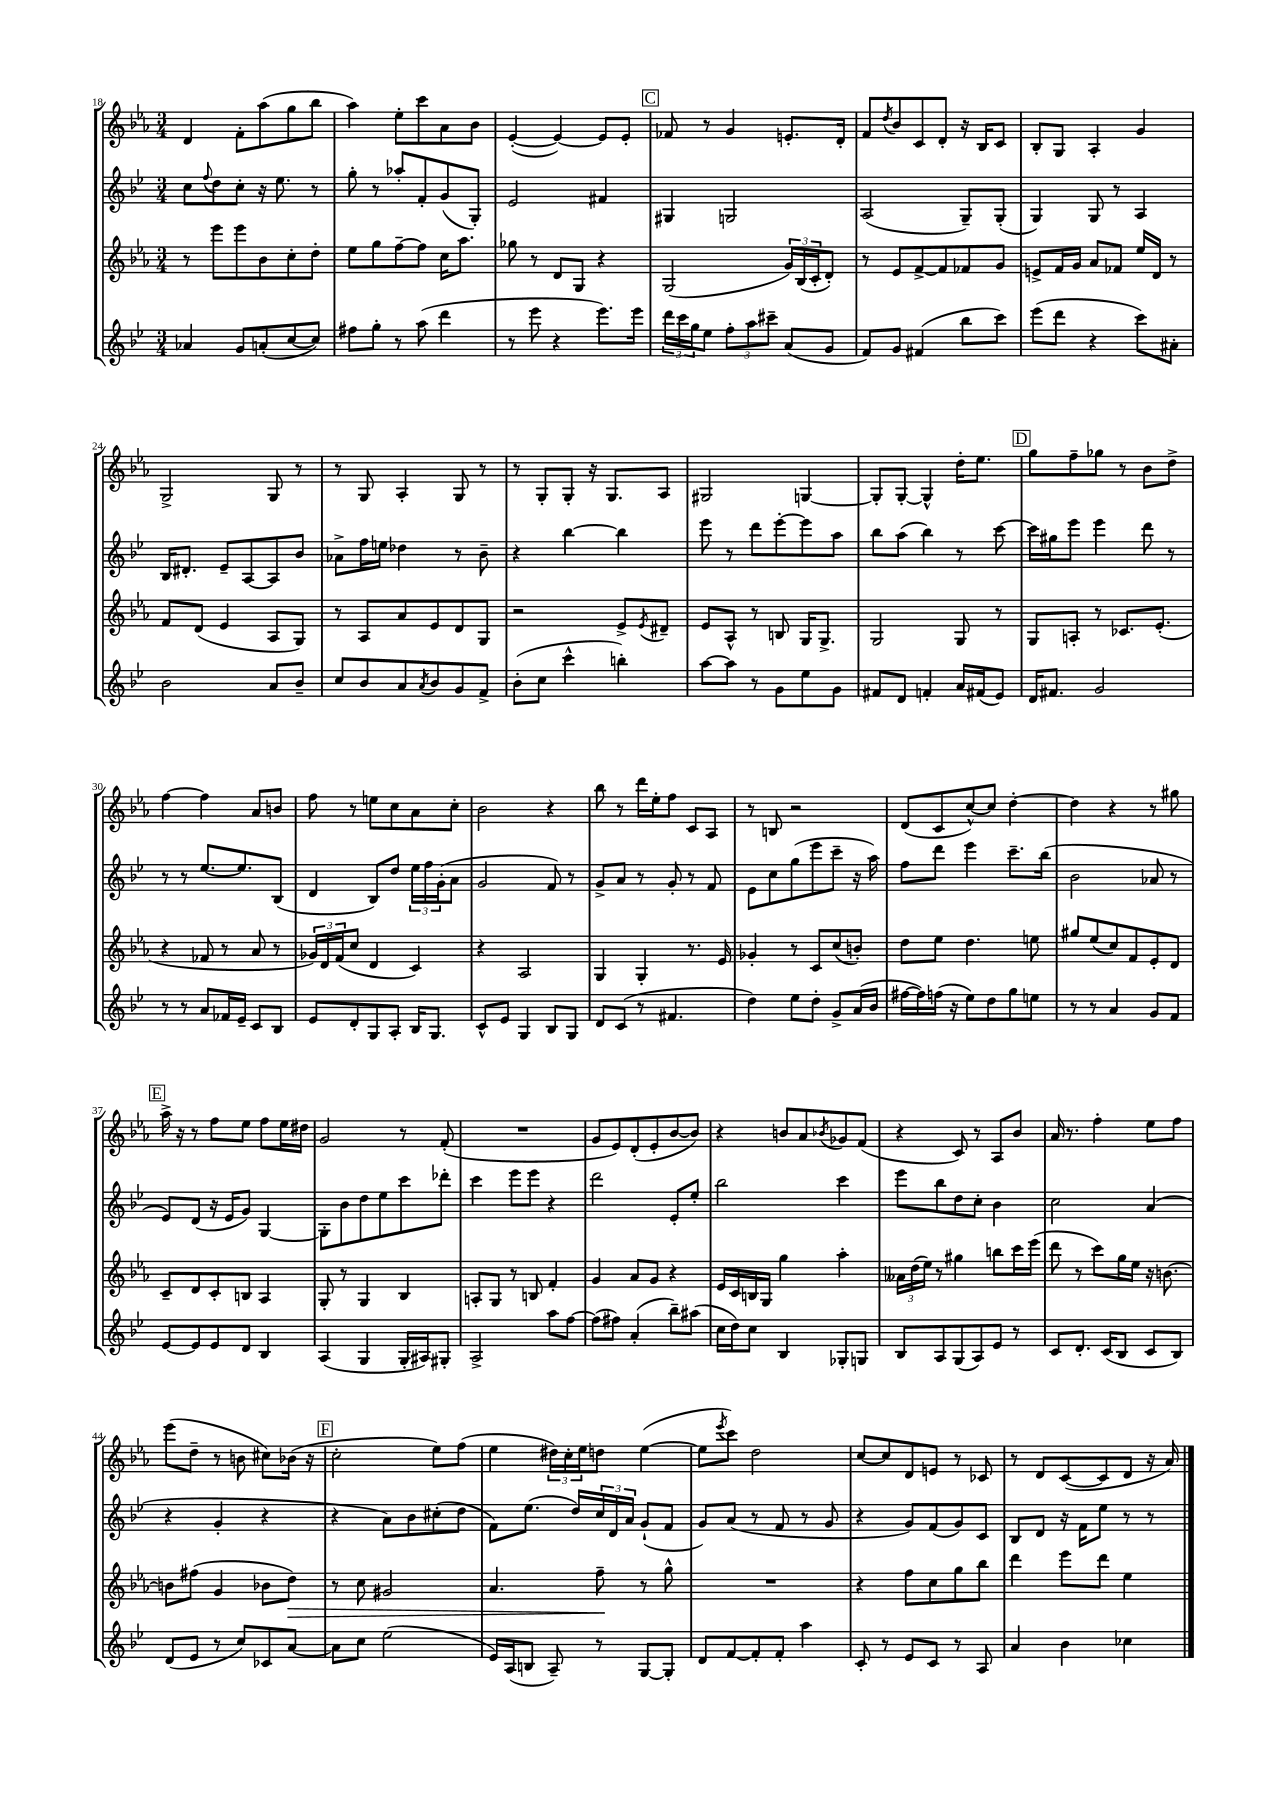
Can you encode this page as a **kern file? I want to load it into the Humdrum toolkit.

**kern	**kern	**kern	**kern
*staff4	*staff3	*staff2	*staff1
*clefG2	*clefG2	*clefG2	*clefG2
*k[b-e-]	*k[b-e-a-]	*k[b-e-]	*k[b-e-a-]
*M3/4	*M3/4	*M3/4	*M3/4
4a-	8r	8cc	4d
.	.	8qqff	.
.	8eee-	8dd	.
8g	8eee-	8cc'	8f'
(8a'	8b-	16r	(8aa-
.	.	8.ee-	.
[8cc	8cc'	.	8gg
8cc])	8dd'	8r	8bb-
=	=	=	=
8ff#	8ee-	8gg'	4aa-)
8gg'	8gg	8r	.
8r	[8ff~	8aa-'	8ee-'
(8aa	8ff]	8f'	8ccc
4ddd	16cc	(8g	8a-
.	8.aa-	.	.
.	.	8G')	8b-
=	=	=	=
8r	8gg-	2e-	([4e-'
8eee-	8r	.	.
4r	8d	.	4e-_)
.	8G	.	.
8.eee-)	4r	4f#	8e-]
.	.	.	8e-'
16eee-	.	.	.
=	=	=	=
24ddd	(2G	4G#	8f-
24ccc	.	.	.
24gg	.	.	.
8ee-	.	.	8r
12ff'	.	2G	4g
12aa	.	.	.
12ccc#~	.	.	.
(8a	24g)	.	8.e'
.	(24B-	.	.
.	24c'	.	.
8g	8d')	.	.
.	.	.	16d'
=	=	=	=
8f)	8r	(2A	8f
.	.	.	8qdd
8g	8e-	.	8b-
(4f#	[8f^	.	8c
.	8f]	.	8d'
8bb-	8f-	8G~)	16r
.	.	.	16B-
8ccc)	8g	(8G'	8c
=	=	=	=
(8eee-	8e^	4G)	8B-'
8ddd	16f	.	8G
.	16g	.	.
4r	8a-	8G	4A-'
.	8f-	8r	.
8ccc)	16ee-	4A	4g
.	16d	.	.
8a#'	8r	.	.
=	=	=	=
2b-	8f	16B-	2G^
.	.	8.d#'	.
.	(8d	.	.
.	4e-	8e-~	.
.	.	[8A	.
8a	8A-	8A]	8G
8b-~	8G)	8b-	8r
=	=	=	=
8cc	8r	8a-^	8r
8b-	8A-	16ff	8G
.	.	16ee	.
8a	8a-	4dd-	4A-'
8qa	.	.	.
8b-	8e-	.	.
8g	8d	8r	8G
8f^	8G	8b-~	8r
=	=	=	=
(8b-'	2r	4r	8r
8cc	.	.	8G'
4ccc^^	.	[4bb-	8G'
.	.	.	16r
.	.	.	8.G
4bb')	8e-^	4bb-]	.
.	8qe-	.	.
.	8d#~	.	8A-
=	=	=	=
[8aa	8e-	8eee-	2G#
8aa]	8A-^^	8r	.
8r	8r	8ddd	.
8g	8B	[8eee-'	.
8ee-	16G	8eee-]	[4G
.	8.G^	.	.
8g	.	8aa	.
=	=	=	=
8f#	2G	8bb-	8G']
8d	.	(8aa	[8G'
4f'	.	4bb-)	4G^^]
16a	8G	8r	16dd'
(16f#	.	.	8.ee-
8e-)	8r	[8ccc	.
=	=	=	=
16d	8G	16ccc]	8gg
8.f#	.	16gg#	.
.	8A'	8eee-	8ff~
2g	8r	4eee-	8gg-
.	8.c-	.	8r
.	.	8ddd	8b-
.	(8.e-'	.	.
.	.	8r	8dd^
=	=	=	=
8r	4r	8r	[4ff
8r	.	8r	.
8a	8f-	[8.ee-	4ff]
16f-	8r	.	.
16e-~	.	8.ee-]	.
8c	8a-	.	8a-
8B-	8r	(8B-	8b
=	=	=	=
8e-	24g-)	4d	8ff
.	24d	.	.
.	(24f	.	.
8d'	8cc	.	8r
8G	4d	8B-)	8ee
8A'	.	8dd	8cc
16B-	4c)	24ee-	8a-
.	.	24ff	.
8.G	.	.	.
.	.	(24g'	.
.	.	8a	8cc'
=	=	=	=
8c^^	4r	2g	2b-
8e-	.	.	.
4G	2A-	.	.
8B-	.	8f)	4r
8G	.	8r	.
=	=	=	=
8d	4G	8g^	8bb-
(8c	.	8a	8r
8r	4G'	8r	16ddd
.	.	.	16ee-'
4.f#	.	8g'	8ff
.	8.r	8r	8c
.	.	8f	8A-
.	16e-	.	.
=	=	=	=
4dd)	4g-'	8e-	8r
.	.	8cc	8B
8ee-	8r	(8gg	2r
8dd'	8c	8eee-	.
8g^	(8cc	8ccc~	.
(16a	8b')	16r	.
16b-	.	16aa)	.
=	=	=	=
[16ff#	8dd	8ff	(8d
16ff#])	.	.	.
(16ff	8ee-	8ddd	8c
16r	.	.	.
8ee-)	4.dd	4eee-	[8cc^^)
8dd	.	.	8cc]
8gg	.	8.ccc~	[4dd'
8ee	8ee	.	.
.	.	(16bb-	.
=	=	=	=
8r	8gg#	2b-	4dd]
8r	(8ee-	.	.
4a	8cc)	.	4r
.	8f	.	.
8g	8e-'	8a-	8r
8f	8d	8r	8gg#
=	=	=	=
[8e-	8c~	8e-)	16aa-^
.	.	.	16r
8e-]	8d	(8d	8r
8e-	8c'	16r	8ff
.	.	16e-	.
8d	8B	8g)	8ee-
4B-	4A-	[4G	8ff
.	.	.	16ee-
.	.	.	16dd#
=	=	=	=
(4A	8G'	8G']	2g
.	8r	8b-	.
4G	4G	8dd	.
.	.	8ee-	.
16G'	4B-	8ccc	8r
16A#)	.	.	.
8G#'	.	8ddd-'	(8f'
=	=	=	=
2A^	8A'	4ccc	2.r
.	8G	.	.
.	8r	8eee-	.
.	8B	8eee-	.
8aa	4f'	4r	.
[8ff	.	.	.
=	=	=	=
(8ff]	4g	2ddd	8g
8ff#)	.	.	8e-)
(4a'	8a-	.	(8d'
.	8g	.	8e-'
8bb-~)	4r	8e-'	[8b-
(8aa#	.	8ee-'	8b-])
=	=	=	=
16cc	16e-	2bb-	4r
16dd)	16c	.	.
8cc	16B	.	.
.	16G	.	.
4B-	4gg	.	8b
.	.	.	8a-
.	.	.	8qb-
8G-'	4aa-'	4ccc	8g-
8G	.	.	(8f
=	=	=	=
8B-	24a--	8eee-	4r
.	(24dd	.	.
.	24ee-)	.	.
8A	8r	8bb-	.
(8G	4gg#	8dd	8c)
8A)	.	8cc'	8r
8e-	8bb	4b-	8A-
8r	16ccc	.	8b-
.	(16eee-	.	.
=	=	=	=
8c	8ddd	2cc	16a-
.	.	.	8.r
8.d'	8r	.	.
.	8ccc)	.	4ff'
(16c	.	.	.
8B-	16gg	.	.
.	16ee-	.	.
8c	16r	(4a	8ee-
.	[8.b	.	.
8B-)	.	.	8ff
=	=	=	=
(8d	8b]	4r	(8eee-
8e-	(8ff#	.	8dd~
8r	4g	4g'	8r
8cc)	.	.	8b
8c-	8b-	4r	8cc#)
[8a	8dd)	.	(16b-
.	.	.	16r
=	=	=	=
8a]	8r	4r	2cc'
8cc	8cc	.	.
(2ee-	2g#	8a)	.
.	.	8b-	.
.	.	(8cc#'	8ee-)
.	.	8dd	(8ff
=	=	=	=
16e-)	4.a-	8f)	4ee-
(16A	.	.	.
8B	.	(8.ee-	.
8A~)	.	.	24dd#)
.	.	.	24cc'
.	.	16dd)	.
.	.	.	24ee-
8r	8ff~	24cc	8dd
.	.	24d	.
.	.	24a	.
[8G	8r	(8g`	([4ee-
8G']	8gg^^	8f	.
=	=	=	=
8d	2.r	8g)	8ee-]
.	.	.	8qeee-
[8f	.	(8a	8ccc)
8f']	.	8r	2dd
8f'	.	8f	.
4aa	.	8r	.
.	.	8g	.
=	=	=	=
8c'	4r	4r	[8cc
8r	.	.	8cc]
8e-	8ff	8g)	8d
8c	8cc	(8f	8e
8r	8gg	8g)	8r
8A	8bb-	8c	8c-
=	=	=	=
4a	4ddd	8B-	8r
.	.	8d	8d
4b-	8eee-	16r	([8c
.	.	16f	.
.	8ddd	8ee-	8c]
4cc-	4ee-	8r	8d
.	.	8r	16r
.	.	.	16a-)
==	==	==	==
*-	*-	*-	*-
